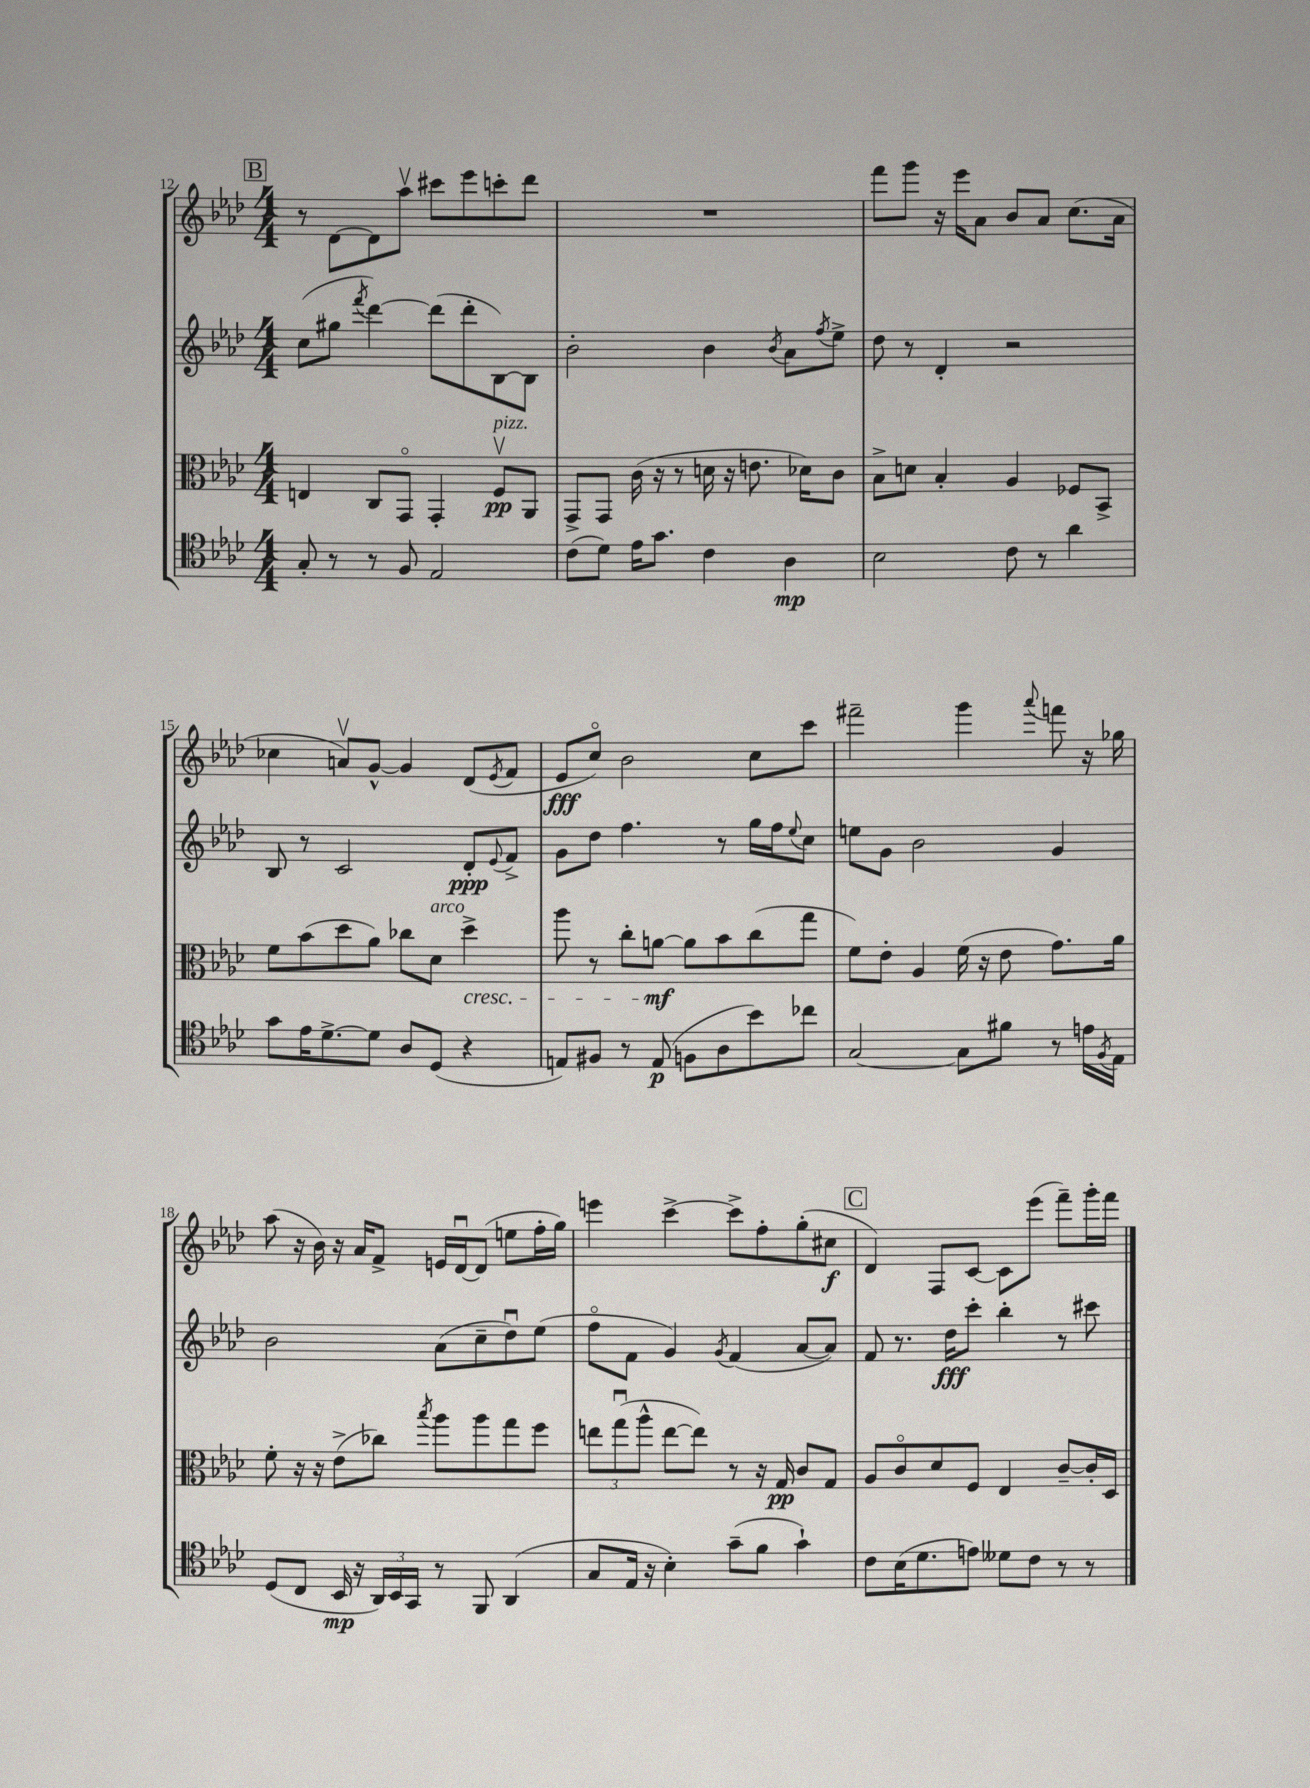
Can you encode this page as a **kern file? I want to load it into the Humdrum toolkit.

**kern	**kern	**kern	**kern
*staff4	*staff3	*staff2	*staff1
*clefC4	*clefC3	*clefG2	*clefG2
*k[b-e-a-d-]	*k[b-e-a-d-]	*k[b-e-a-d-]	*k[b-e-a-d-]
*M4/4	*M4/4	*M4/4	*M4/4
8G'	4E	(8cc	8r
8r	.	8gg#	[8d-
.	.	8qfff	.
8r	8C	[4ddd-)	8d-]
8F	8GGo	.	8aa-v
2E-	4GG'	(8ddd-]	8ccc#
.	.	8ddd-'	8eee-
.	8Fv	[8B-)	8ccc'
.	8AA-	8B-]	8ddd-
=	=	=	=
(8c	8GG^	2b-'	1r
8d-)	8GG	.	.
16e-	(16c	.	.
8.g	16r	.	.
.	8r	.	.
4c	16d	4b-	.
.	16r	.	.
.	8.e	.	.
.	.	8qb-	.
4A-	.	8a-	.
.	16d-)	.	.
.	.	8qff	.
.	8c	8ee-^	.
=	=	=	=
2B-	8B-^	8dd-	8fff
.	8d	8r	8ggg
.	4B-'	4d-'	16r
.	.	.	16eee-
.	.	.	8a-
8c	4A-	2r	8b-
8r	.	.	8a-
4a-	8F-	.	(8.cc
.	8BB-^	.	.
.	.	.	16a-
=	=	=	=
8g	8f	8B-	4cc-
16e-	(8b-	8r	.
[8.d-^	.	.	.
.	8dd-	2c	8av)
8d-]	8a-)	.	[8g^^
8A-	8cc-	.	4g]
(8D-	8d-	.	.
4r	4dd-^	8d-'	(8d-
.	.	8qqe-	8qe-
.	.	8f^	8f
=	=	=	=
8E)	8aa-	8g	8e-
8F#	8r	8dd-	8cco)
8r	8cc'	4.ff	2b-
(8E	[8a	.	.
8F	8a]	.	.
8A-	8b-	8r	.
8b-)	(8cc	16gg	8cc
.	.	16ff	.
.	.	8qqee-	.
8cc-	8gg	8cc	8ccc
=	=	=	=
[2G	8f)	8ee	2fff#~
.	8e-'	8g	.
.	4A-	2b-	.
8G]	(16f	.	4ggg
.	16r	.	.
8f#	8e-	.	.
.	.	.	8qqaaa-
8r	8.g)	4g	8fff
16e	.	.	16r
8qF	.	.	.
16E-	16a-	.	16gg-
=	=	=	=
(8D-	8f'	2b-	(8aa-
8C	16r	.	16r
.	16r	.	16b-)
16BB-	(8e-^	.	16r
16r	.	.	16a-
24AA-)	8cc-)	.	8f^
24BB-	.	.	.
24GG	.	.	.
.	8qbb-	.	.
8r	8aa-	(8a-	16e
.	.	.	[16d-u
8FF	8aa-	8cc~	(8d-]
(4AA-	8gg	8dd-u)	8ee
.	8ff	(8ee-	16ff'
.	.	.	16gg)
=	=	=	=
8G	12ee	8ffo	4eee
.	(12ggu	.	.
16E-	.	8f	.
.	12aa-^^	.	.
16r	.	.	.
4B-')	[8ee	4g)	[4ccc^
.	8ee])	.	.
.	.	8qg	.
(8g~	8r	(4f	8ccc^]
8f	16r	.	8ff'
.	16G	.	.
4g`)	8c	[8a-	(8gg'
.	8G	8a-])	8cc#
=	=	=	=
8c	8A-	8f	4d-)
(16B-	8co	8.r	.
8.d-	.	.	.
.	8d-	.	8F
.	.	16dd-	.
8e)	8F	8ccc'	[8c
8d--	4E-	4bb-'	8c]
8c	.	.	(8eee-
8r	[8c~	8r	8fff~)
8r	16c']	8ccc#	16ggg'
.	16D-	.	16fff
==	==	==	==
*-	*-	*-	*-
